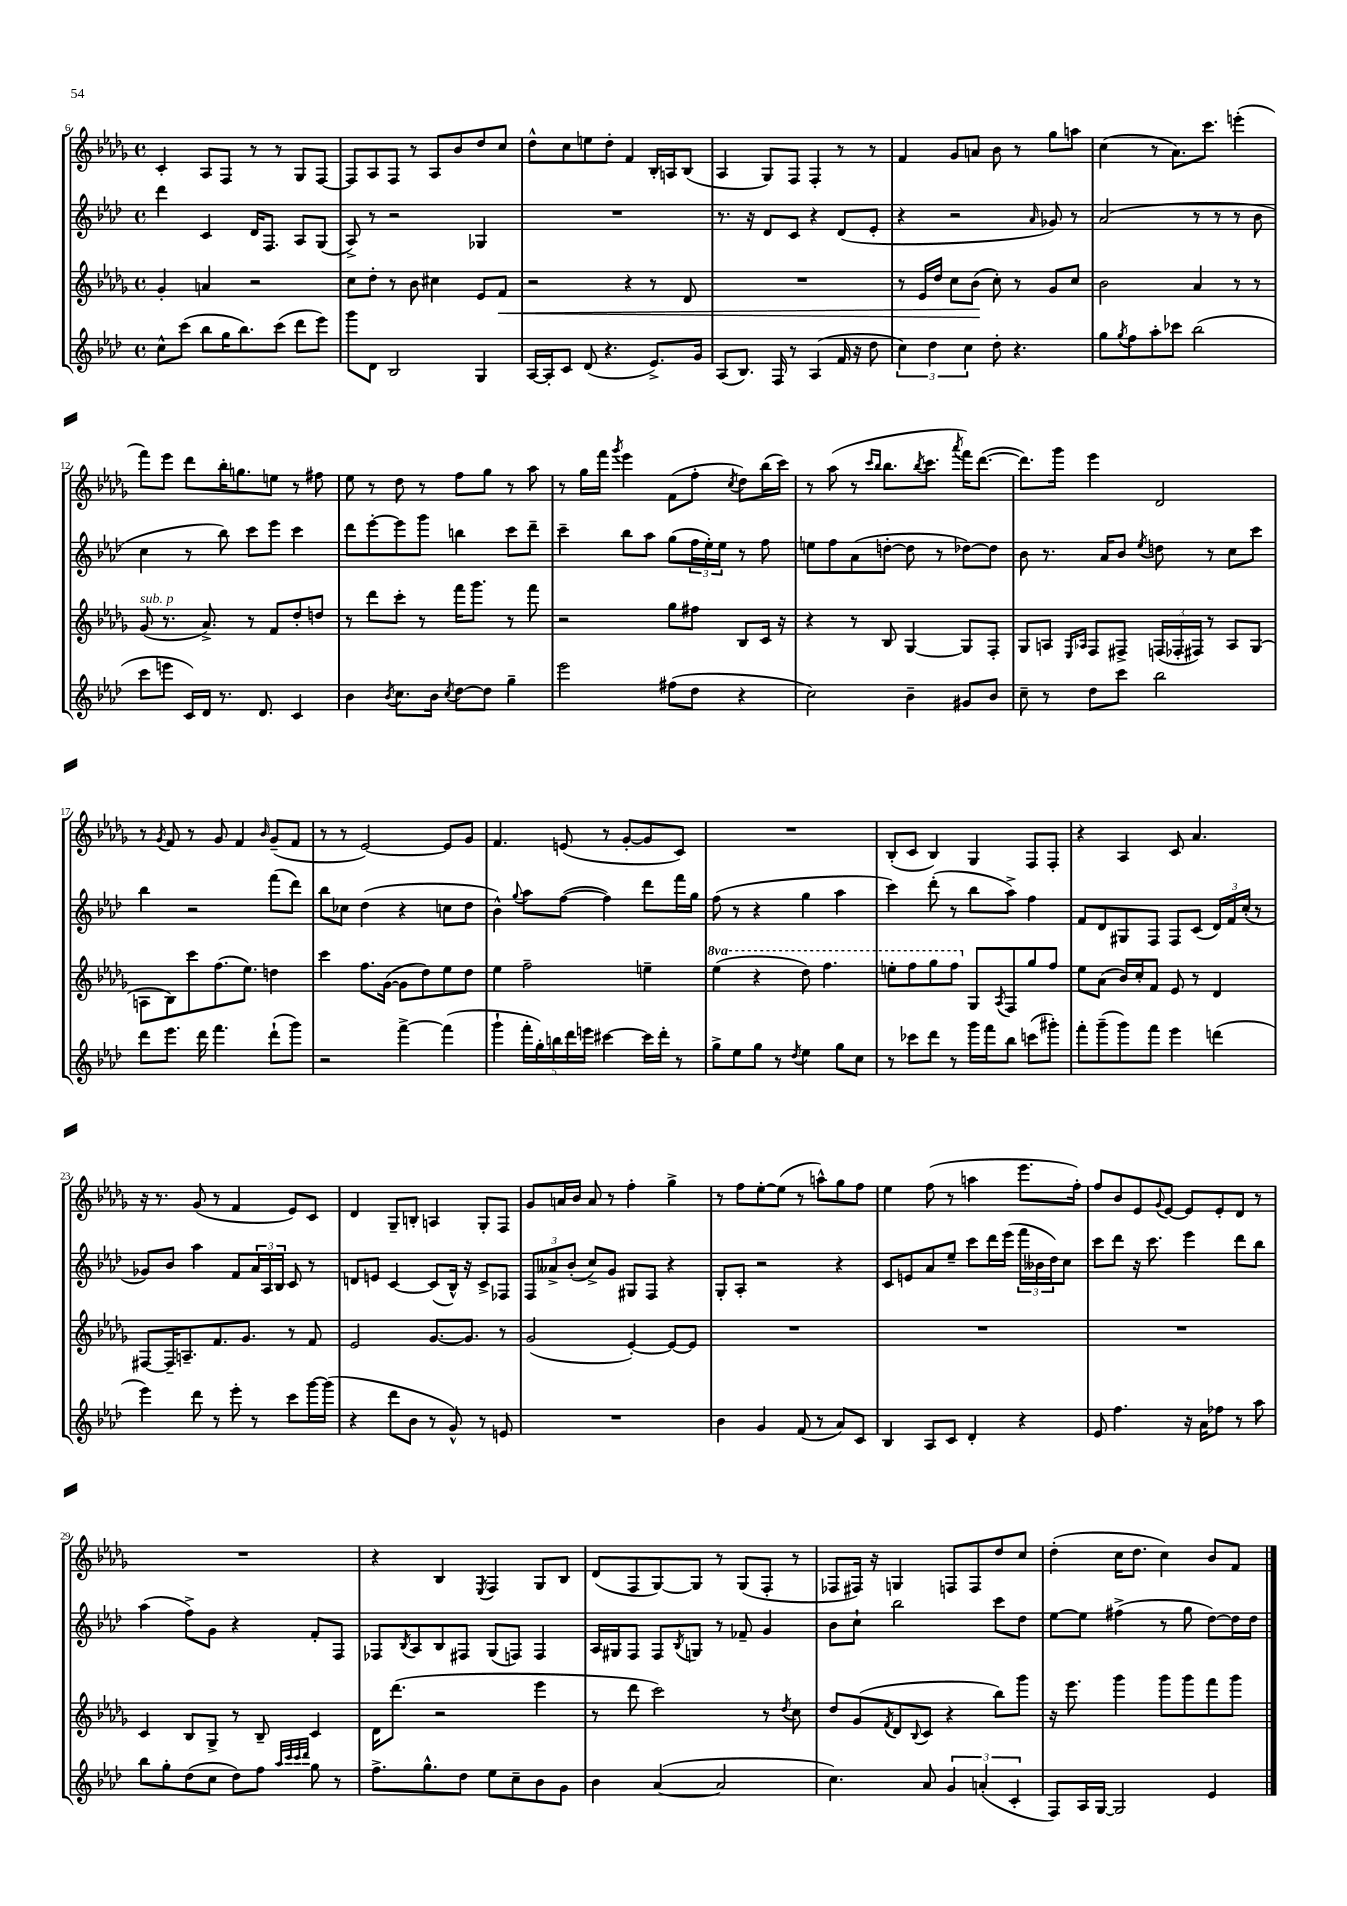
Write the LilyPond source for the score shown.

<<
\new StaffGroup <<
\new Staff = "s0" {
    \clef treble \key des \major \defaultTimeSignature \time 4/4
    c'4-. aes8 f8 r8 r8 ges8 f8~ |
    f8 aes8 f8 r8 aes8 bes'8 des''8 c''8 |
    des''8-^ c''8 e''8 des''8-. f'4 bes16-. a16 bes8( |
    aes4 ges8) f8 f4-. r8 r8 |
    f'4 ges'8 a'8 bes'8 r8 ges''8 a''8 |
    c''4( r8 aes'8.) c'''8. e'''4-.( |
    f'''8) ees'''8 des'''8 bes''16-. g''8. e''8 r8 fis''8 |
    ees''8 r8 des''8 r8 f''8 ges''8 r8 aes''8 |
    r8 ges''16 f'''16 \acciaccatura { ges'''8 } ees'''4 f'8( f''8-. \acciaccatura { c''8 } des''8) bes''16( c'''16) |
    r8 aes''8( r8 \grace { c'''16 bes''16 } bes''8. \acciaccatura { bes''8 } c'''8. \acciaccatura { aes'''8 } f'''16) des'''8.~( |
    des'''8.) ges'''16 ees'''4 des'2 |
    r8 \acciaccatura { ges'8 } f'8 r8 ges'8 f'4 \grace { bes'16 } ges'8--( f'8 |
    r8 r8 ees'2~) ees'8 ges'8 |
    f'4. e'8( r8 ges'8~-. ges'8 c'8) |
    R1 |
    bes8-.( c'8 bes4) ges4 f8 f8-. |
    r4 aes4 c'8 aes'4. |
    r16 r8. ges'8( r8 f'4 ees'8) c'8 |
    des'4 ges8-- b8-. a4 ges8-. f8 |
    ges'8 a'16 bes'16 a'8 r8 f''4-. ges''4-> |
    r8 f''8 ees''8~-. ees''8( r8 a''8-^) ges''8 f''8 |
    ees''4 f''8( r8 a''4 ees'''8. f''16-.) |
    f''8 bes'8 ees'8 \appoggiatura { ges'8 } ees'8~ ees'8 ees'8-. des'8 r8 |
    R1 |
    r4 bes4 \acciaccatura { ees8 } f4 ges8 bes8 |
    des'8( f8 ges8~) ges8 r8 ges8( f8-. r8 |
    fes8 fis16) r16 g4 f8 f8 des''8 c''8 |
    des''4-.( c''16 des''8. c''4) bes'8 f'8 \bar "|." |
}
\new Staff = "s1" {
    \clef treble \key aes \major \defaultTimeSignature \time 4/4
    des'''4 c'4 des'16 f8. aes8 g8( |
    aes8->) r8 r2 ges4 |
    R1 |
    r8. r16 des'8 c'8 r4 des'8( ees'8-. |
    r4 r2 \grace { aes'16 } ges'8) r8 |
    aes'2( r8 r8 r8 bes'8 |
    c''4 r8 bes''8) c'''8 ees'''8 c'''4 |
    des'''8 ees'''8~-. ees'''8 g'''8 b''4 c'''8 des'''8-- |
    c'''4-- bes''8 aes''8 g''8( \tuplet 3/2 { f''16 ees''16-.) ees''16 } r8 f''8 |
    e''8 f''8 aes'8( d''8~-. d''8 r8 des''8~) des''8 |
    bes'8 r8. aes'16 bes'8 \acciaccatura { ees''8 } d''8 r8 c''8 c'''8 |
    bes''4 r2 f'''8( des'''8) |
    bes''8 ces''8 des''4( r4 c''8 des''8 |
    bes'4-^) \appoggiatura { g''8 } aes''8 f''8~( f''4) des'''8 f'''16 g''16 |
    f''8( r8 r4 g''4 aes''4 |
    c'''4) des'''8-.( r8 bes''8 aes''8->) f''4 |
    f'8 des'8 gis8 f8 f8 c'8( \tuplet 3/2 { des'16) f'16 c''16-.( } r8 |
    ges'8) bes'8 aes''4 f'8 \tuplet 3/2 { aes'16 aes16 bes16 } c'8 r8 |
    d'8 e'8 c'4~ c'8( bes16-^) r16 c'8-> fes8 |
    \tuplet 3/2 { f8 aeses'8-> bes'8-.( } c''8->) g'8 gis8 f8 r4 |
    g8-. aes8-. r2 r4 |
    c'8 e'8 aes'8 ees''8-- c'''8 des'''16 ees'''16( \tuplet 3/2 { f'''16 beses'16 des''16) } c''8 |
    c'''8 des'''8 r16 c'''8. ees'''4 des'''8 bes''8 |
    aes''4( f''8->) g'8 r4 f'8-. f8 |
    fes8 \acciaccatura { bes8 } aes8 bes8 fis8 g8( f8) f4 |
    aes16 gis16 f8 f8 \acciaccatura { bes8 } g8 r8 fes'8-- g'4 |
    bes'8 c''8-! bes''2 c'''8 des''8 |
    ees''8~ ees''8 fis''4->( r8 g''8 des''8~) des''16 des''16 \bar "|." |
}
\new Staff = "s2" {
    \clef treble \key des \major \defaultTimeSignature \time 4/4 \set Staff.ottavationMarkups = #ottavation-simple-ordinals
    ges'4-. a'4 r2 |
    c''8 des''8-. r8 bes'8 cis''4 ees'8 f'8\< |
    r2 r4 r8 des'8 |
    R1 |
    r8 ees'16 des''16 c''8 bes'8\!( c''8-.) r8 ges'8 c''8 |
    bes'2 aes'4 r8 r8 |
    ges'8^\markup { \italic "sub. p" }( r8. aes'8.->) r8 f'8 des''8-. d''8 |
    r8 des'''8 c'''8-. r8 f'''16 ges'''8. r8 f'''8 |
    r2 ges''8 fis''8 bes8 c'16 r16 |
    r4 r8 bes8 ges4~ ges8 f8-. |
    ges8 a8 \grace { ees16 aes16 } f8 fis8-> \tuplet 3/2 { f16( fes16-. fis16) } r8 aes8 ges8( |
    a8 bes8) c'''8 f''8.( ees''8.) d''4 |
    c'''4 f''8. ges'16~( ges'8 des''8) ees''8 des''8 |
    ees''4 f''2-- e''4-- |
    \ottava #1 ees'''4( r4 des'''8) f'''4. |
    e'''8-. f'''8 ges'''8 f'''8 \ottava #0 ges8 \acciaccatura { aes8 } f8 ges''8 f''8 |
    ees''8 aes'8( bes'16) c''16-. f'8 ees'8 r8 des'4 |
    fis8~ fis16-- a8.-- f'8. ges'8. r8 f'8 |
    ees'2 ges'8.~ ges'8. r8 |
    ges'2( ees'4~-.) ees'8~ ees'8 |
    R1 |
    R1 |
    R1 |
    c'4 bes8 ges8-> r8 bes8-- c'4 |
    des'16 des'''8.( r2 ees'''4 |
    r8 des'''8 c'''2) r8 \acciaccatura { des''8 } c''8 |
    des''8 ges'8( \acciaccatura { f'8 } des'8 \appoggiatura { bes8 } c'8 r4 bes''8) ges'''8 |
    r16 ees'''8. ges'''4 ges'''8 ges'''8 f'''8 ges'''8 \bar "|." |
}
\new Staff = "s3" {
    \clef treble \key aes \major \defaultTimeSignature \time 4/4
    c''8-^ c'''8( bes''8 g''16 bes''8.) c'''8( des'''8 ees'''8) |
    g'''8 des'8 bes2 g4 |
    aes16~ aes16-. c'8 des'8( r4. ees'8.->) g'16 |
    aes8( bes8.) f16 r8 aes4( f'16 r16 des''8 |
    \tuplet 3/2 { c''4) des''4 c''4 } des''8-. r4. |
    g''8 \acciaccatura { g''8 } f''8 aes''8-. ces'''8 bes''2( |
    c'''8 e'''8 c'16) des'16 r8. des'8. c'4 |
    bes'4 \acciaccatura { bes'8 } c''8. bes'16 \acciaccatura { c''8 } des''8~ des''8 g''4-- |
    ees'''2 fis''8( des''8 r4 |
    c''2) bes'4-- gis'8 bes'8 |
    c''8-- r8 des''8 c'''8 bes''2 |
    des'''8 ees'''8. des'''16 f'''4. des'''8-!( g'''8) |
    r2 f'''4~-> f'''4( |
    g'''4-! \tuplet 5/4 { f'''16-. g''16-.) b''16 des'''16 e'''16 } cis'''4~ cis'''16 des'''16-. r8 |
    g''8-> ees''8 g''8 r8 \acciaccatura { des''8 } ees''4 g''8 c''8 |
    r8 ces'''8 des'''8 r8 g'''16 f'''16 bes''8 c'''8( gis'''8-.) |
    f'''8-. g'''8--( g'''8) f'''8 ees'''4 d'''4( |
    ees'''4) des'''8 r8 ees'''8-. r8 c'''8 g'''16~ g'''16( |
    r4 des'''8 bes'8 r8 g'8-^) r8 e'8 |
    R1 |
    bes'4 g'4 f'8( r8 aes'8) c'8 |
    bes4 aes8 c'8 des'4-. r4 |
    ees'8 f''4. r16 aes'16 fes''8 r8 aes''8 |
    bes''8 g''8-. des''8( c''8 des''8) f''8 \grace { aes''32 c'''32 c'''32 des'''32 } g''8 r8 |
    f''8.-> g''8.-^ des''8 ees''8 c''8-- bes'8 g'8 |
    bes'4 aes'4~( aes'2 |
    c''4.) aes'8 \tuplet 3/2 { g'4 a'4-.( c'4-. } |
    f8) aes16 g16~ g2 ees'4 \bar "|." |
}
>>
>>
\layout { \context { \Score currentBarNumber = #6 } }
